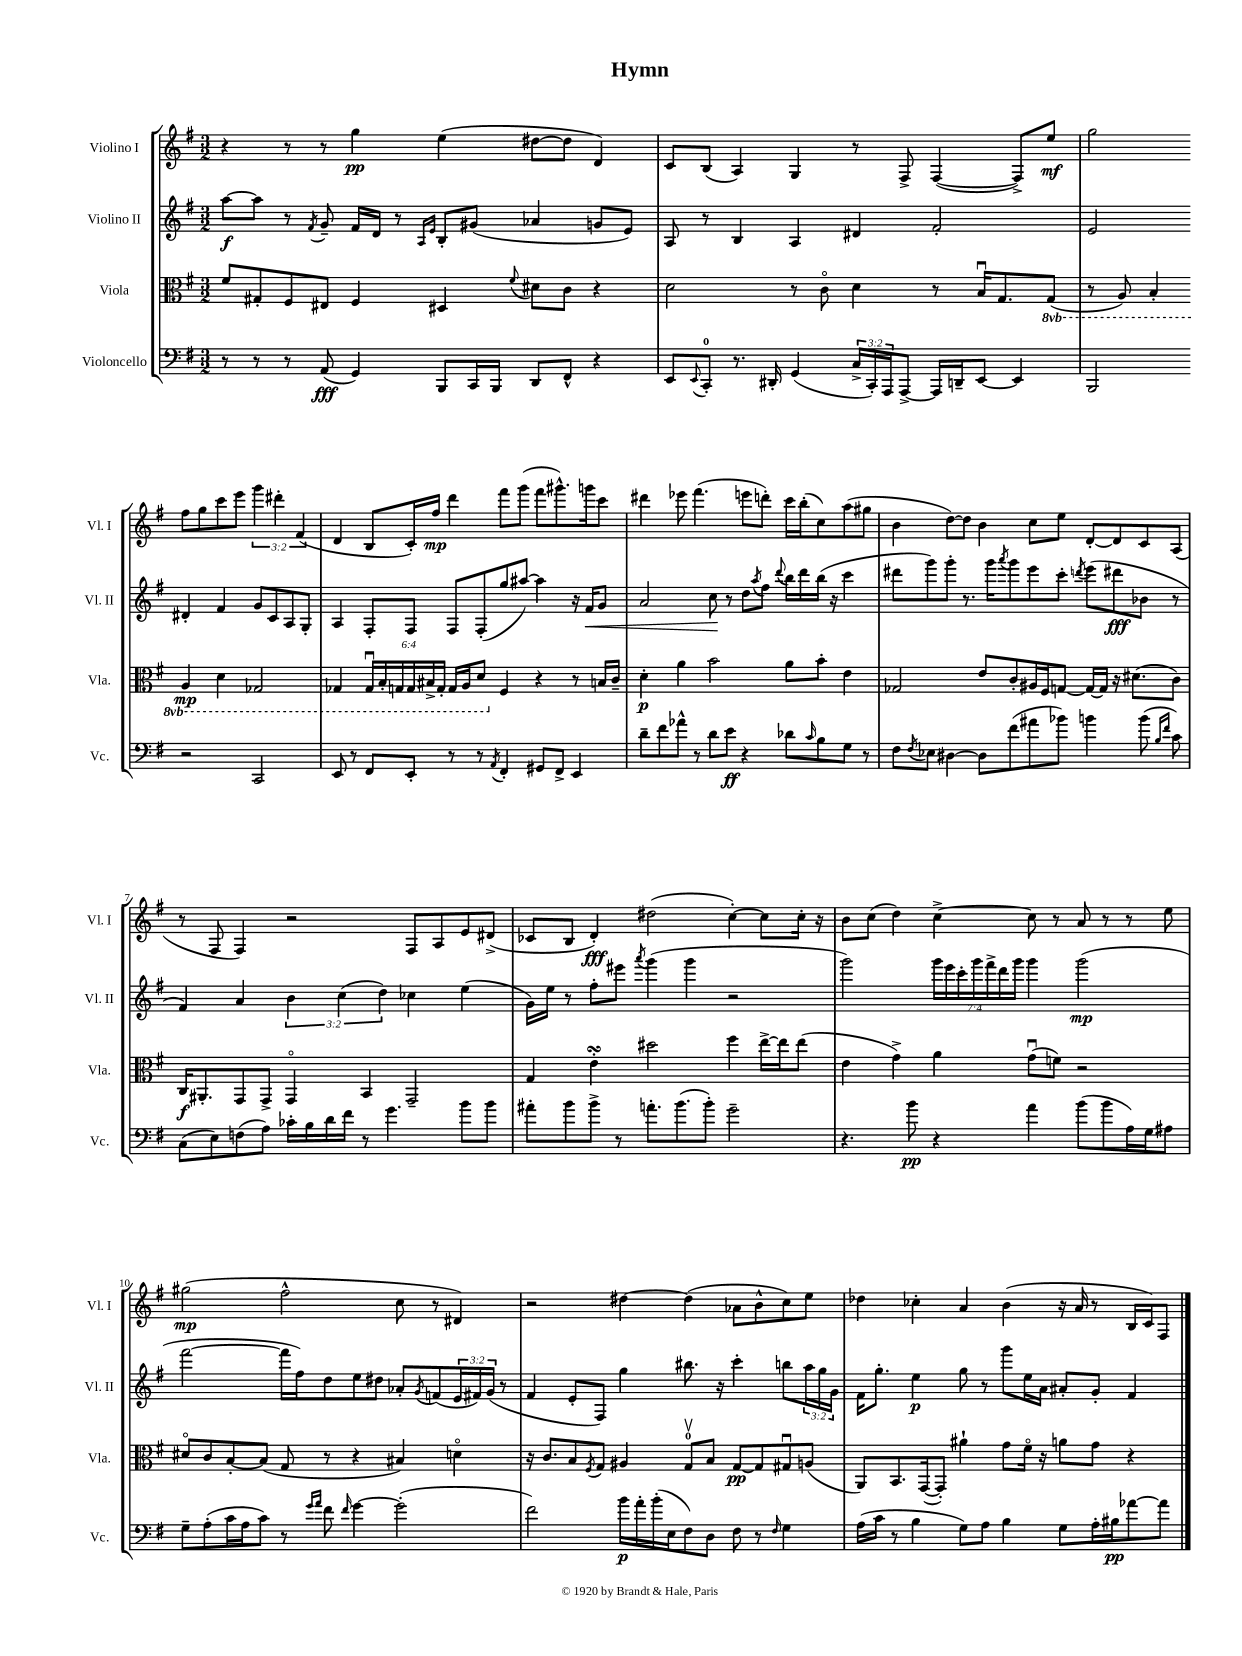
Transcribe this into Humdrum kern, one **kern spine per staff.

**kern	**kern	**kern	**kern
*staff4	*staff3	*staff2	*staff1
*clefF4	*clefC3	*clefG2	*clefG2
*k[f#]	*k[f#]	*k[f#]	*k[f#]
*M3/2	*M3/2	*M3/2	*M3/2
8r	8f#	[8aa	4r
8r	8G#'	8aa]	.
8r	8F#	8r	8r
.	.	8qf#	.
(8AA	8E#	8g~	8r
4GG)	4F#	16f#	4gg
.	.	16d	.
.	.	8r	.
.	.	16qqA	.
.	.	16qqe	.
8BBB	4D#	8B'	(4ee
16CC	.	(8g#	.
16BBB	.	.	.
.	8qqf#	.	.
8DD	8d#	4a-	[8dd#
8FF#^^	8c	.	8dd#]
4r	4r	8g	4d)
.	.	8e)	.
=	=	=	=
8EE	2d	8A	8c
8qqEE	.	.	.
8CC'	.	8r	(8B
8.r	.	4B	4A)
16DD#'	.	.	.
(4GG	8r	4A	4G
.	8co	.	.
24C^	4d	4d#	8r
24CC')	.	.	.
24AAA	.	.	.
[8AAA^	.	.	8F#^
16AAA]	8r	2f#'	([4F#
16DD~	.	.	.
[8EE	16Bu	.	.
.	8.G	.	.
4EE]	.	.	8F#^])
.	(8GG	.	8ee
=	=	=	=
2BBB	8r	2e	2gg
.	8AA)	.	.
.	4BB'	.	.
2r	4AA	4d#'	8ff#
.	.	.	8gg
.	4D	4f#	8ccc
.	.	.	8eee
2CC	2GG-	8g	6ggg
.	.	8c	.
.	.	.	6ddd#'
.	.	8A	.
.	.	.	(6f#
.	.	8G'	.
=	=	=	=
8EE	4GG-	4A	4d
8r	.	.	.
8FF#	24GG-u	8F#'	8B
.	24BB'	.	.
.	24GG	.	.
8EE'	24GG	8F#	16c')
.	24BB#^	.	.
.	.	.	16ff#
.	24GG'	.	.
8r	16GG	8F#	4ddd
.	16AA	.	.
8r	8D	(8F#'	.
8qAA	.	.	.
4FF#'	4F#	8gg	8fff#
.	.	[8aa#)	(8ggg
8GG#	4r	4aa#]	8fff#
8FF#^	.	.	8.ggg#^^)
4EE	8r	16r	.
.	.	16f#	16ggg
.	16B	8g	8ccc
.	16c~	.	.
=	=	=	=
8d~	4d'	2a	4ddd#
8f#	.	.	.
8a-^^	4a	.	8eee-
8r	.	.	(4.fff#
8d	2b	8cc	.
8e	.	8r	.
4r	.	8dd	8eee
.	.	8qaa	.
.	.	8ff#	8ddd')
.	.	8qqddd	.
8d-	8a	16bb	16ccc
.	.	16ddd	(16bb'
16qqc	.	.	.
8B	8b'	(16bb	8cc)
.	.	16r	.
8G	4e	4ccc	(8aa
8r	.	.	8gg#
=	=	=	=
8F#	2G-	8ddd#	4b
8qF#	.	.	.
8E-	.	8ggg)	.
[4D#	.	8ggg'	[8dd)
.	.	8.r	8dd]
8D#]	8e	.	4b
.	.	16ggg	.
.	.	8qaaa	.
(8f#	8c'	8ggg	.
8a#	16A#	8eee	8cc
.	16F#	.	.
8b-)	[8G	8ccc'	8ee
.	.	8qddd	.
4b	16G_	(8eee	[8d'
.	16G]	.	.
.	16r	8ddd#	8d]
.	(8.d#	.	.
(8b	.	8b-	8c
16qqB	.	.	.
16qqf#	.	.	.
8c)	8c)	8r	(8A
=	=	=	=
(8C	16C	4f#)	8r
.	8.AA#'	.	.
8E)	.	.	8F#
(8F	8GG	4a	4F#)
8A)	8GG^	.	.
16c-'	4GGo	6b	2r
16B	.	.	.
16d	.	.	.
.	.	(6cc	.
16f#	.	.	.
8r	4BB	.	.
.	.	6dd)	.
4.g	.	.	.
.	2GG~	4cc-	8F#
.	.	.	8A
8b	.	(4ee	8e
8b	.	.	(8d#^
=	=	=	=
8a#'	4G	16g)	8c-
.	.	16ee	.
8b	.	8r	8B
8b^	4e'	8ff#'	4d')
8r	.	8eee#	.
.	.	8qaaa	.
8.a'	2dd#	(4ggg	(2dd#
(8.b	.	.	.
.	.	4ggg	.
8b')	.	.	.
2g~	4ff#	2r	[4cc')
.	[16ee^	.	8cc]
.	16ee]	.	.
.	(8ee	.	16cc'
.	.	.	16r
=	=	=	=
4.r	4e	2ggg)	8b
.	.	.	(8cc
.	4g^)	.	4dd)
8b	.	.	.
4r	4a	28ggg	[4cc^
.	.	28eee	.
.	.	28ccc'	.
.	.	28ggg	.
.	.	28fff#^	.
.	.	28ddd	.
.	.	28ggg	.
4a	(8gu	4ggg	8cc]
.	8f)	.	8r
(8b	2r	(2ggg	8a
8b	.	.	8r
16A)	.	.	8r
16G	.	.	.
8A#	.	.	8ee
=	=	=	=
8G~	8d#o	[2fff#	(2gg#
(8A'	8c	.	.
16c	[8B'	.	.
16A	.	.	.
8c)	(8B]	.	.
8r	8G	16fff#]	2ff#^^
.	.	16ff#)	.
16qqg	.	.	.
16qqa	.	.	.
8f#	8r	8dd	.
16qqf#	.	.	.
[4g	4r	8ee	.
.	.	8dd#	.
(2g']	4B#)	8a-'	8cc
.	.	8qg	.
.	.	(8f	8r
.	4do	24e	4d#)
.	.	24f#)	.
.	.	(24g	.
.	.	8r	.
=	=	=	=
2f#)	16r	4f#	2r
.	8.c	.	.
.	8B	8e'	.
.	8qF#	.	.
.	8G	8F#)	.
16b	4A#	4gg	[4dd#
16a'	.	.	.
(16b'	.	.	.
16E	.	.	.
8F#)	8Gv	8.bb#	(4dd#]
8D	8B	.	.
.	.	16r	.
8F#	[8G	4ccc'	8a-
8r	8G]	.	8b^^
16qqF#	.	.	.
4G	8G#u	8bb	8cc)
.	(8A	24aa	8ee
.	.	24gg	.
.	.	24g	.
=	=	=	=
(16A	8AA)	16f#	4dd-
16c	.	8.gg'	.
8r	8.BB	.	.
4B	.	4ee	4cc-'
.	([16GG	.	.
.	8GG'])	.	.
8G)	4a#`	8gg	4a
8A	.	8r	.
4B	8g	8ggg	(4b
.	16f#o	16ee	.
.	16r	16a	.
8G	8a	8a#'	16r
.	.	.	16a
16A'	8g	8g'	8r
16B#	.	.	.
[8a-	4r	4f#	16B
.	.	.	16c)
8a-]	.	.	8F#
==	==	==	==
*-	*-	*-	*-
